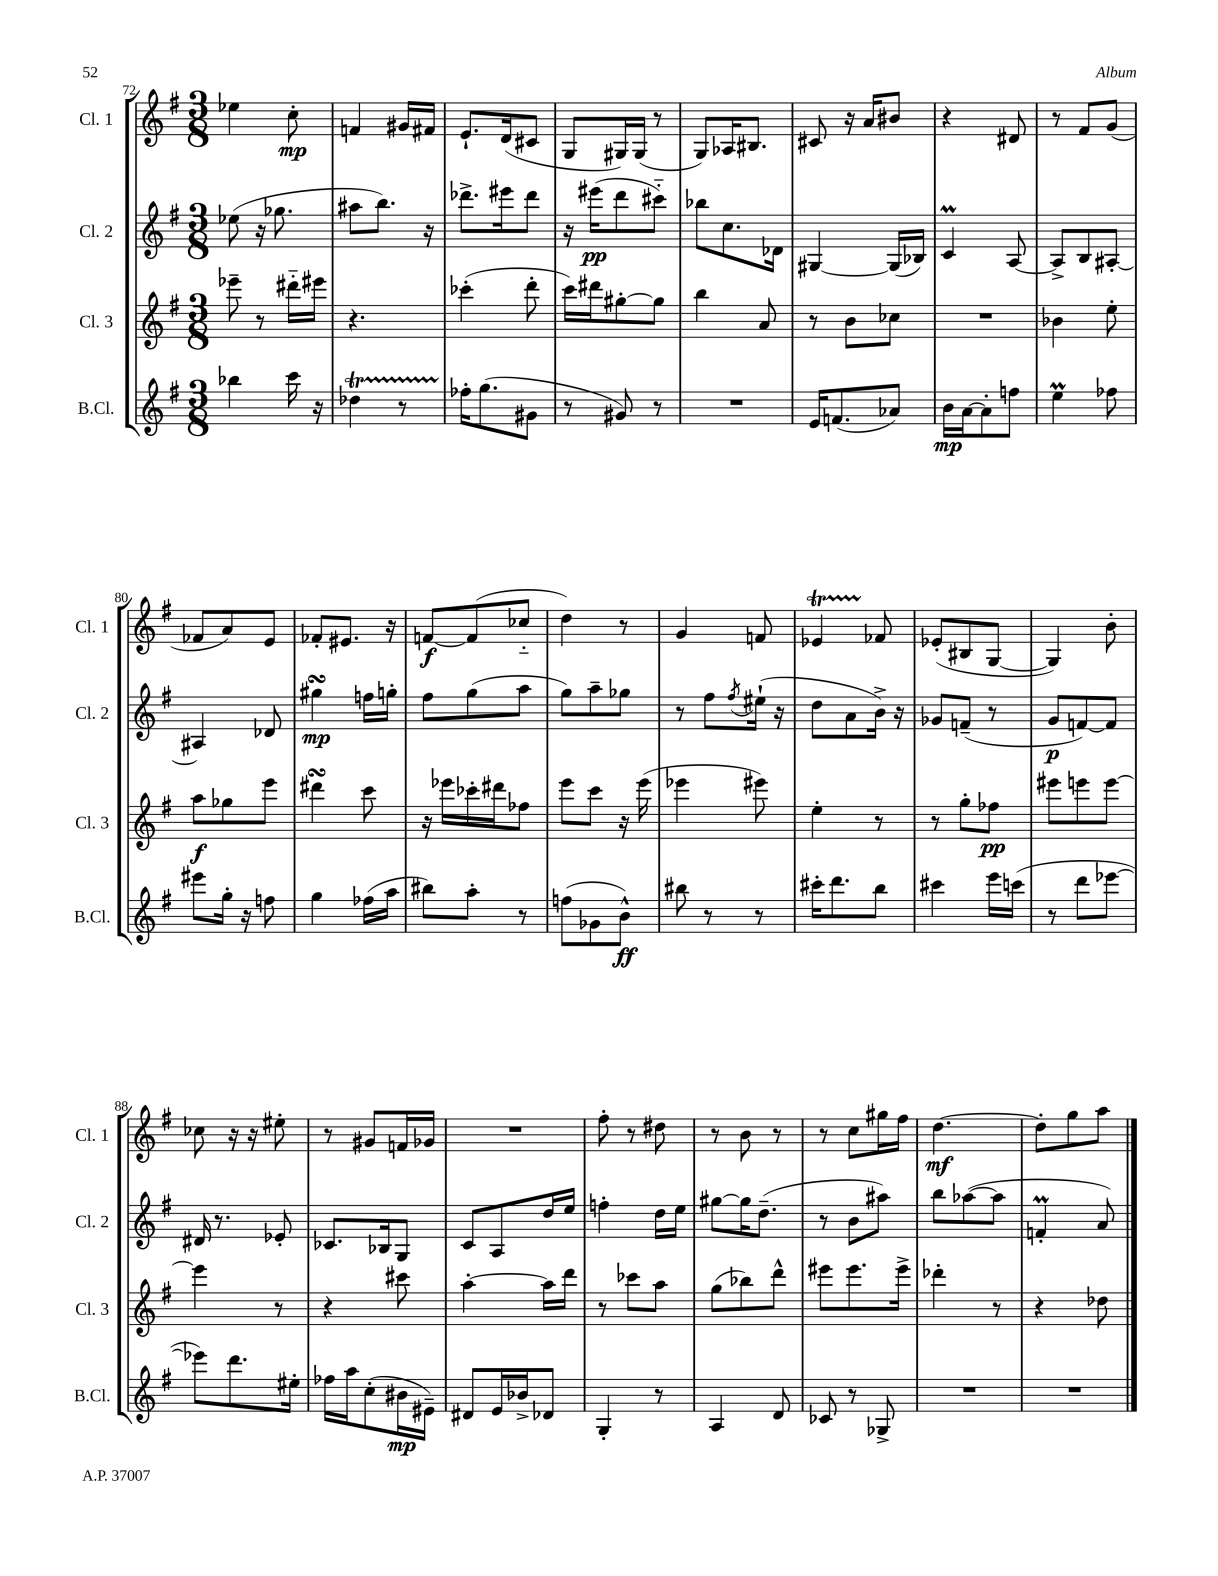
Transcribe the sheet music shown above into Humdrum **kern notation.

**kern	**dynam	**kern	**dynam	**kern	**dynam	**kern	**dynam
*part4	*part4	*part3	*part3	*part2	*part2	*part1	*part1
*staff4	*staff4	*staff3	*staff3	*staff2	*staff2	*staff1	*staff1
*I"B.Cl.	*	*I"Cl. 3	*	*I"Cl. 2	*	*I"Cl. 1	*
*I'B.Cl.	*	*I'Cl. 3	*	*I'Cl. 2	*	*I'Cl. 1	*
*clefG2	*	*clefG2	*	*clefG2	*	*clefG2	*
*k[f#]	*	*k[f#]	*	*k[f#]	*	*k[f#]	*
*M3/8	*	*M3/8	*	*M3/8	*	*M3/8	*
=72	=72	=72	=72	=72	=72	=72	=72
4bb-X\	.	8eee-X~\	.	(8ee-X\	.	4ee-X\	.
.	.	8r	.	16r	.	.	.
.	.	.	.	8.gg-X\	.	.	.
16ccc\	.	16ddd#X\LL	.	.	.	8cc'\	mp
16r	.	16eee#X\JJ	.	.	.	.	.
=73	=73	=73	=73	=73	=73	=73	=73
4dd-XT\	.	4.r	.	8aa#X\L	.	4fn/	.
.	.	.	.	8.bb\J)	.	.	.
8r	.	.	.	.	.	16g#X/LL	.
.	.	.	.	16r	.	16f#X/JJ	.
=74	=74	=74	=74	=74	=74	=74	=74
16ff-X'\KL	.	(4ccc-X'\	.	8.ddd-X^\L	.	8.e`/L	.
(8.gg\	.	.	.	.	.	.	.
.	.	.	.	16eee#X\k	.	(16d/k	.
8g#X\J	.	8ddd'\	.	8ddd-\J	.	8c#X/J	.
=75	=75	=75	=75	=75	=75	=75	=75
8r	.	16ccc\LL)	.	16r	.	8G/L	.
.	.	16ddd#X\J	.	(16eee#X\KL	pp	.	.
8g#X/)	.	[8gg#X'\	.	8ddd\	.	16G#X/L)	.
.	.	.	.	.	.	(16G#/JJ	.
8r	.	8gg#\J]	.	8ccc#X\J)	.	8r	.
=76	=76	=76	=76	=76	=76	=76	=76
4.r	.	4bb\	.	8bb-X\L	.	8G/L)	.
.	.	.	.	8.cc\	.	16A-X/K	.
.	.	.	.	.	.	8.B#X/J	.
.	.	8a/	.	.	.	.	.
.	.	.	.	16d-X\Jk	.	.	.
=77	=77	=77	=77	=77	=77	=77	=77
16e/KL	.	8r	.	[4G#X/	.	8c#X/	.
(8.fn/	.	.	.	.	.	.	.
.	.	8b\L	.	.	.	16r	.
.	.	.	.	.	.	16a/KL	.
8a-X/J)	.	8cc-X\J	.	(16G#/LL]	.	8b#X/J	.
.	.	.	.	16B-X/JJ)	.	.	.
=78	=78	=78	=78	=78	=78	=78	=78
16b\LL	mp	4.r	.	4cM/	.	4r	.
[16a\J	.	.	.	.	.	.	.
8a'\]	.	.	.	.	.	.	.
8ffn\J	.	.	.	[8A/	.	8d#X/	.
=79	=79	=79	=79	=79	=79	=79	=79
4eeM\	.	4b-X\	.	8A^/L]	.	8r	.
.	.	.	.	8B/	.	8f#/L	.
8ff-X\	.	8ee'\	.	[8A#X'/J	.	(8g/J	.
!!LO:LB:g=z
=80	=80	=80	=80	=80	=80	=80	=80
8eee#X\L	.	8aa\L	f	4A#X/]	.	8f-X/L	.
16gg'\Jk	.	8gg-X\	.	.	.	8a/)	.
16r	.	.	.	.	.	.	.
8ffn\	.	8eee\J	.	8d-X/	.	8e/J	.
=81	=81	=81	=81	=81	=81	=81	=81
4gg\	.	4ddd#XsSsS\	.	4gg#XsSsS\	mp	8f-X'/L	.
.	.	.	.	.	.	8.e#X/J	.
(16ff-X\LL	.	8ccc\	.	16ffn\LL	.	.	.
16aa\JJ	.	.	.	16ggn'\JJ	.	16r	.
=82	=82	=82	=82	=82	=82	=82	=82
8bb#X\L)	.	16r	.	8ff#\L	.	[8fn/L	f
.	.	16eee-X\LL	.	.	.	.	.
8aa'\J	.	16ccc-X'\	.	(8gg\	.	(8f/]	.
.	.	16ddd#X\J	.	.	.	.	.
8r	.	8ff-X\J	.	8aa\J	.	8cc-X/J	.
=83	=83	=83	=83	=83	=83	=83	=83
(8ffn\L	.	8eee\L	.	8gg\L)	.	4dd\)	.
8g-X\	.	8ccc\J	.	8aa~\	.	.	.
8b^^\J)	ff	16r	.	8gg-X\J	.	8r	.
.	.	(16eee\	.	.	.	.	.
=84	=84	=84	=84	=84	=84	=84	=84
8bb#X\	.	4eee-X\	.	8r	.	4g/	.
8r	.	.	.	8ff#\L	.	.	.
.	.	.	.	8qff#/	.	.	.
8r	.	8eee#X\)	.	(16ee#X`\Jk	.	8fn/	.
.	.	.	.	16r	.	.	.
=85	=85	=85	=85	=85	=85	=85	=85
16ccc#X'\KL	.	4ee'\	.	8dd\L	.	4e-XT/	.
8.ddd\	.	.	.	.	.	.	.
.	.	.	.	8a\	.	.	.
8bb\J	.	8r	.	16b^\Jk)	.	8f-X/	.
.	.	.	.	16r	.	.	.
=86	=86	=86	=86	=86	=86	=86	=86
4ccc#X\	.	8r	.	8g-X/L	.	(8e-X'/L	.
.	.	8gg'\L	.	(8fn~/J	.	8B#X/	.
16eee\LL	.	8ff-X\J	pp	8r	.	[8G/J	.
(16cccn\JJ	.	.	.	.	.	.	.
=87	=87	=87	=87	=87	=87	=87	=87
8r	.	8eee#X\L	.	8g/L	p	4G/])	.
8ddd\L	.	8eeen\	.	[8fn/)	.	.	.
[8eee-X\J	.	[8eee\J	.	8f/J]	.	8b'\	.
!!LO:LB:g=z
=88	=88	=88	=88	=88	=88	=88	=88
8eee-X\L])	.	4eee\]	.	16d#X/	.	8cc-X\	.
.	.	.	.	8.r	.	.	.
8.ddd\	.	.	.	.	.	16r	.
.	.	.	.	.	.	16r	.
.	.	8r	.	8e-X'/	.	8ee#X'\	.
16ee#X'\Jk	.	.	.	.	.	.	.
=89	=89	=89	=89	=89	=89	=89	=89
16ff-X\LL	.	4r	.	8.c-X/L	.	8r	.
16aa\J	.	.	.	.	.	.	.
(8cc'\	.	.	.	.	.	8g#X/L	.
.	.	.	.	16B-X/k	.	.	.
16b#X\L	mp	8ccc#X\	.	8G/J	.	16fn/L	.
16e#X~\JJ)	.	.	.	.	.	16g-X/JJ	.
=90	=90	=90	=90	=90	=90	=90	=90
8d#X/L	.	[4aa'\	.	8c/L	.	4.r	.
16e/L	.	.	.	8A/	.	.	.
16b-X^/J	.	.	.	.	.	.	.
8d-X/J	.	16aa\LL]	.	16dd/L	.	.	.
.	.	16ddd\JJ	.	16ee/JJ	.	.	.
=91	=91	=91	=91	=91	=91	=91	=91
4G'/	.	8r	.	4ffn'\	.	8ff#'\	.
.	.	8ccc-X\L	.	.	.	8r	.
8r	.	8aa\J	.	16dd\LL	.	8dd#X\	.
.	.	.	.	16ee\JJ	.	.	.
=92	=92	=92	=92	=92	=92	=92	=92
4A/	.	(8gg\L	.	[8gg#X\L	.	8r	.
.	.	8bb-X\)	.	16gg#\K]	.	8b\	.
.	.	.	.	(8.dd~\J	.	.	.
8d/	.	8ddd^^\J	.	.	.	8r	.
=93	=93	=93	=93	=93	=93	=93	=93
8c-X/	.	8eee#X\L	.	8r	.	8r	.
8r	.	8.eee#\	.	8b\L	.	8cc\L	.
8G-X^/	.	.	.	8aa#X\J)	.	16gg#X\L	.
.	.	16eee#^\Jk	.	.	.	16ff#\JJ	.
=94	=94	=94	=94	=94	=94	=94	=94
4.r	.	4ddd-X'\	.	8bb\L	.	[4.dd\	mf
.	.	.	.	([8aa-X\	.	.	.
.	.	8r	.	8aa-\J]	.	.	.
=95	=95	=95	=95	=95	=95	=95	=95
4.r	.	4r	.	4fnM'/	.	8dd'\L]	.
.	.	.	.	.	.	8gg\	.
.	.	8dd-X\	.	8a/)	.	8aa\J	.
==	==	==	==	==	==	==	==
*-	*-	*-	*-	*-	*-	*-	*-
